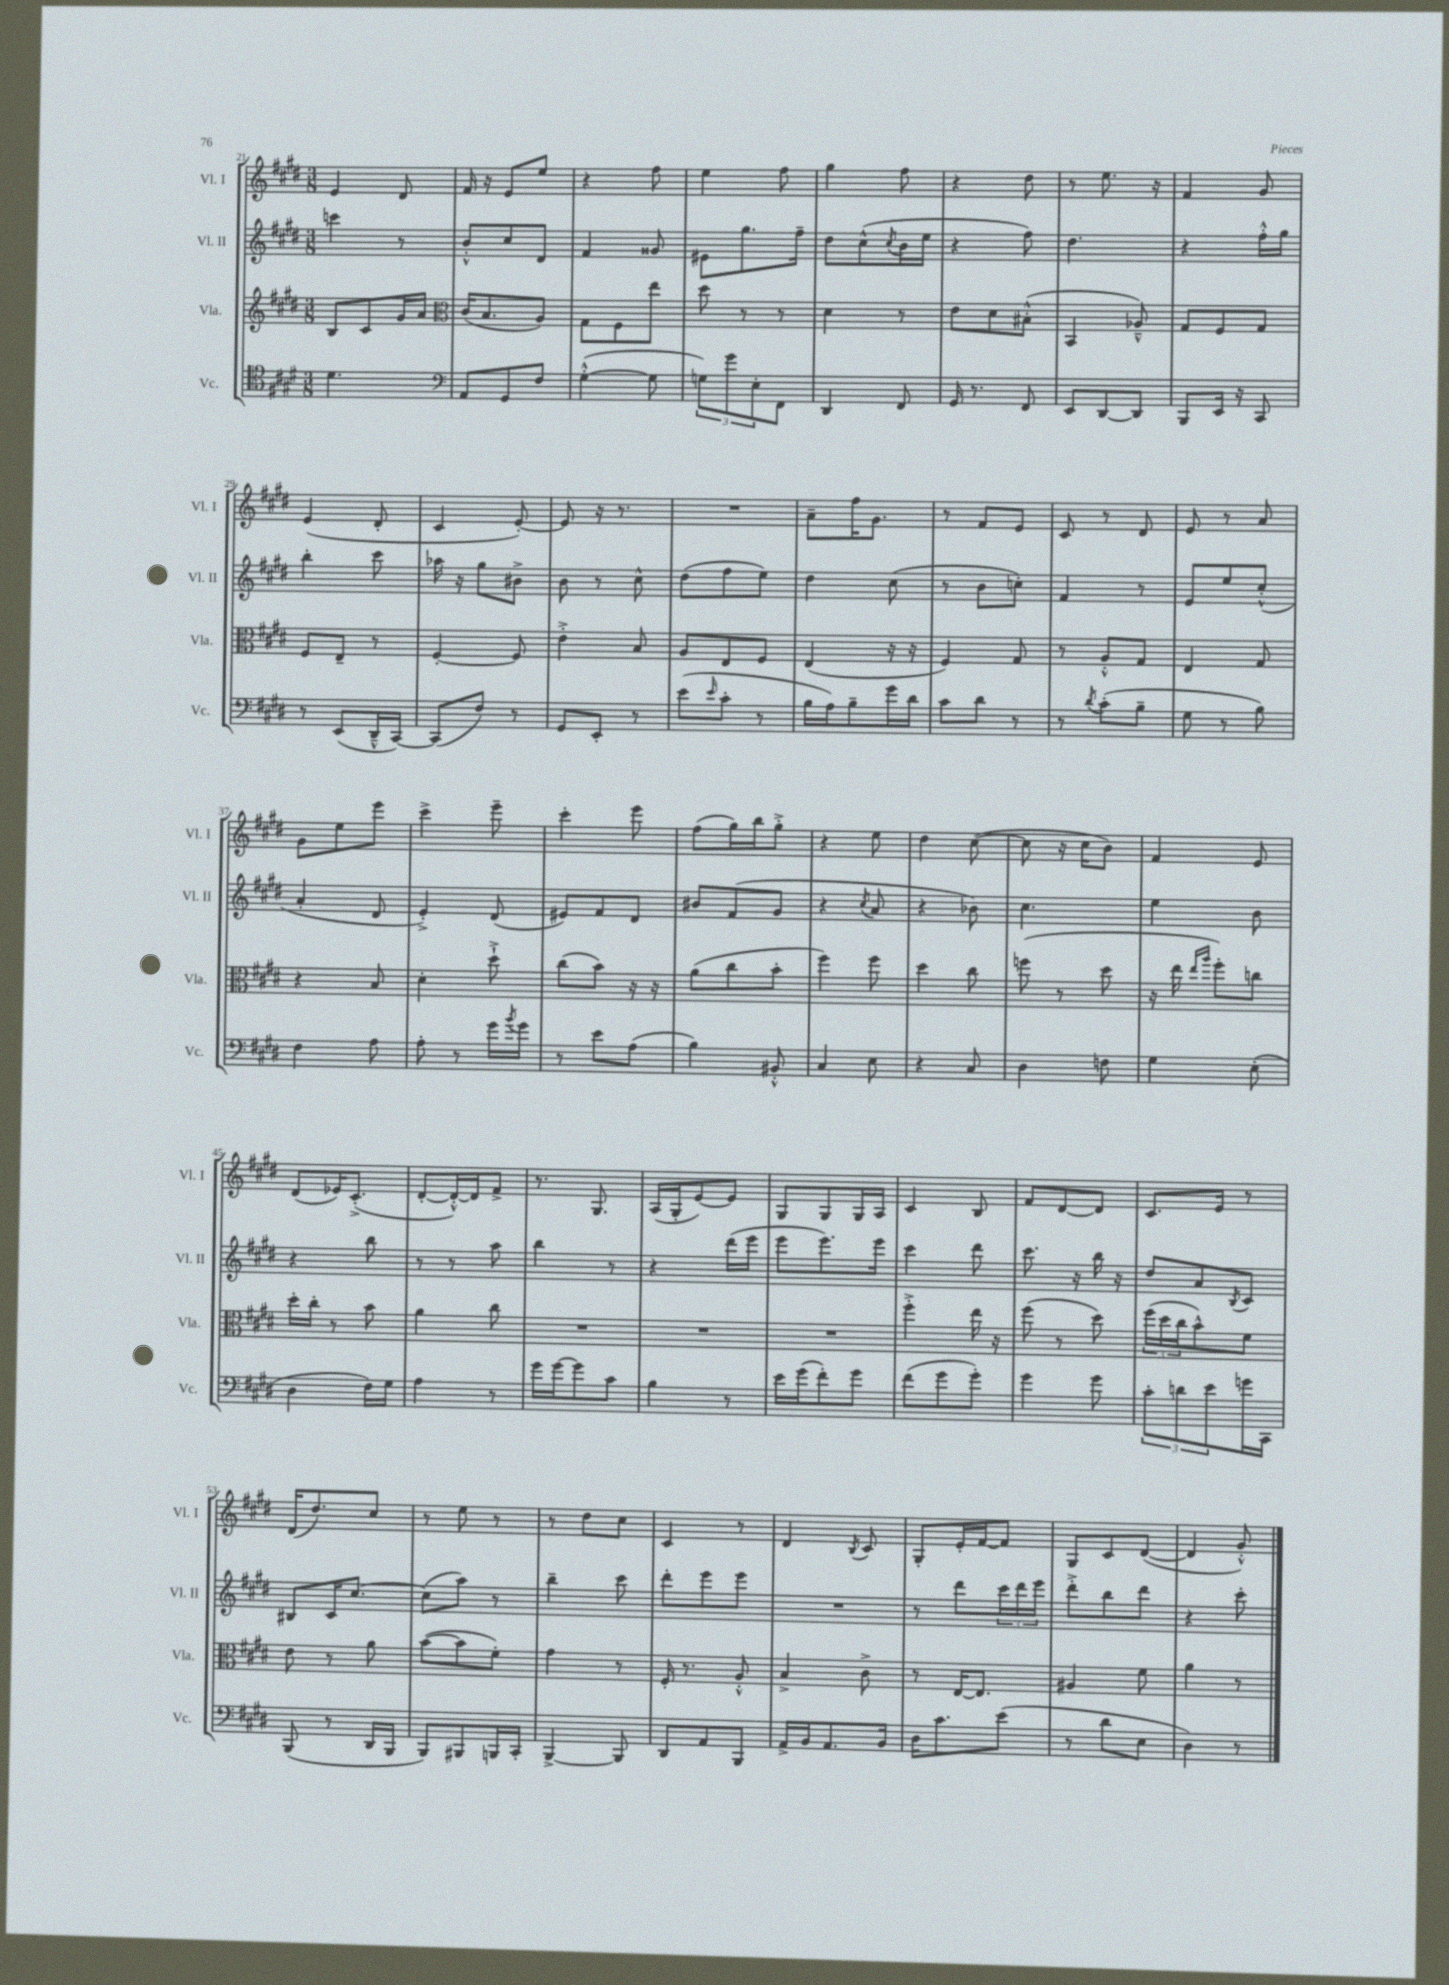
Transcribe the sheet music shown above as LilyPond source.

<<
\new StaffGroup <<
\new Staff = "s0" \with { instrumentName = "Vl. I" shortInstrumentName = "Vl. I" } {
    \clef treble \key e \major \numericTimeSignature \time 3/8
    e'4 dis'8 |
    fis'16 r16 e'8 e''8 |
    r4 fis''8 |
    e''4 fis''8 |
    gis''4 fis''8 |
    r4 dis''8 |
    r8 e''8. r16 |
    fis'4 gis'8 |
    e'4( dis'8-. |
    cis'4 e'8~-.) |
    e'8 r16 r8. |
    R4. |
    a'8-- fis''16 gis'8. |
    r8 fis'8 e'8 |
    cis'8 r8 dis'8 |
    e'8 r8 a'8 |
    gis'8 e''8 e'''8 |
    cis'''4-> e'''8-- |
    cis'''4-. e'''8 |
    fis''8( gis''16) b''16 gis''8-.-> |
    r4 e''8 |
    dis''4 cis''8~( |
    cis''8 r16 cis''16 b'8) |
    fis'4 e'8 |
    dis'8( ees'16) cis'8.-.->( |
    dis'8~-. dis'16~-.-^) dis'16 fis'8-> |
    r8. gis8. |
    a16( gis16-. e'8~) e'8 |
    gis8 gis8 gis16 a16 |
    cis'4 b8 |
    fis'8 dis'8~ dis'8 |
    cis'8. e'16 r8 |
    dis'16( dis''8.) cis''8 |
    r8 e''8 r8 |
    r8 dis''8 cis''8 |
    cis'4 r8 |
    dis'4 \acciaccatura { b8 } cis'8 |
    gis8-. e'16-. fis'16~ fis'8 |
    gis8 cis'8 dis'8~( |
    dis'4 gis'8-.-^) \bar "|." |
}
\new Staff = "s1" \with { instrumentName = "Vl. II" shortInstrumentName = "Vl. II" } {
    \clef treble \key e \major \numericTimeSignature \time 3/8
    c'''4 r8 |
    b'8-.-^ cis''8 dis'8 |
    fis'4 gisis'8 |
    eis'8 gis''8. fis''16-- |
    dis''8 cis''8-^( \acciaccatura { cis''8 } b'16 e''16 |
    r4 fis''8) |
    dis''4. |
    r4 fis''16-.-^ gis''16 |
    b''4-. cis'''8 |
    aes''16 r16 gis''8 bis'8-> |
    b'8 r8 cis''8-^ |
    dis''8( fis''8 e''8) |
    dis''4 cis''8( |
    r8 b'8 c''8-.) |
    fis'4 r8 |
    e'8 e''8 cis''8-.-^( |
    a'4-. dis'8 |
    e'4-.->) dis'8( |
    eis'8) fis'8 dis'8 |
    bis'8 fis'8( gis'8 |
    r4 \acciaccatura { cis''8 } a'8 |
    r4 bes'8) |
    cis''4. |
    e''4 b'8 |
    r4 b''8 |
    r8 r8 a''8 |
    b''4 r8 |
    r4 dis'''16( e'''16 |
    e'''8 e'''8.) e'''16 |
    cis'''4 dis'''8 |
    cis'''8. r16 b''16 r16 |
    dis''8 a'8 \acciaccatura { b8 } cis'8 |
    bis8 cis'16 cis''8.~ |
    cis''8( a''8) r8 |
    b''4-- cis'''8 |
    dis'''8-. e'''8 e'''8 |
    R4. |
    r8 dis'''8 \tuplet 3/2 { cis'''16 dis'''16 e'''16 } |
    dis'''8-.-> b''8 dis'''8 |
    r4 cis'''8-. \bar "|." |
}
\new Staff = "s2" \with { instrumentName = "Vla." shortInstrumentName = "Vla." } {
    \clef treble \key e \major \numericTimeSignature \time 3/8
    b8 cis'8 gis'16 a'16 |
    \clef alto cis'16( b8. a8) |
    gis8 fis8 e''8 |
    dis''8 r8 r8 |
    dis'4 r8 |
    e'8 dis'8 bis8-.-^( |
    b,4 aes8---^) |
    gis8 fis8 gis8 |
    fis8 e8-- r8 |
    fis4~-. fis8 |
    e'4-.-> b8 |
    a8 e8 fis8 |
    e4( r16 r16 |
    fis4) gis8 |
    r8 a8-.-^ gis8 |
    e4 gis8 |
    r4 b8 |
    dis'4-. dis''8-!-> |
    cis''8( b'8) r16 r16 |
    a'8( cis''8 b'8-. |
    fis''4) fis''8 |
    dis''4 cis''8 |
    f''8( r8 dis''8 |
    r16 e''16 \grace { e''16 a''16 } fis''8-.) c''8 |
    dis''16-. cis''16-. r8 b'8 |
    a'4 cis''8 |
    R4. |
    R4. |
    R4. |
    fis''4-.-> e''16 r16 |
    fis''8( r8 dis''8) |
    \tuplet 3/2 { fis''16( dis''16 cis''16 } b'8-^) fis'8 |
    e'8 r8 a'8 |
    b'8~( b'8 fis'8-.) |
    gis'4 r8 |
    fis16-. r8. a8-.-^ |
    b4-> cis'8-> |
    r8 e16~ e8. |
    ais4 fis'8 |
    a'4 r8 \bar "|." |
}
\new Staff = "s3" \with { instrumentName = "Vc." shortInstrumentName = "Vc." } {
    \clef tenor \key e \major \numericTimeSignature \time 3/8
    dis'4. |
    \clef bass a,8 gis,8 fis8 |
    gis4~-.-^( gis8 |
    \tuplet 3/2 { g8) gis'8 e8-. } fis,8 |
    dis,4 fis,8 |
    gis,16 r8. fis,8 |
    e,8 dis,8~ dis,8 |
    b,,8 e,16 r16 cis,8 |
    r8 e,8( dis,16---^ cis,16~) |
    cis,8( fis8) r8 |
    gis,8 e,8-. r8 |
    e'8( \grace { e'16 } cis'8-. r8 |
    b16 a16) b8-- gis'16 dis'16 |
    cis'8 dis'8 r8 |
    r8 \acciaccatura { dis'8 } cis'8-.( b8-- |
    gis8 r8 b8) |
    fis4 a8 |
    a8-. r8 gis'16 \acciaccatura { b'8 } gis'16 |
    r8 e'8 a8( |
    b4) bis,8-.-^ |
    cis4 e8 |
    r4 cis8 |
    dis4 f8 |
    gis4 e8-.( |
    dis4 fis16) gis16 |
    a4 r8 |
    gis'16 gis'16~ gis'8 cis'8 |
    b4 r8 |
    e'16 gis'16( fis'8-.) gis'8 |
    fis'8( gis'8 gis'8-.) |
    gis'4 gis'8 |
    \tuplet 3/2 { cis'8-. d'8 e'8 } g'16 cis,16 |
    b,,8( r8 dis,16 b,,16 |
    b,,8) bis,,8 b,,16 cis,16-. |
    b,,4~-> b,,8 |
    dis,8 a,8 b,,8 |
    a,16-> b,16 a,8. b,16 |
    dis16 cis'8. e'8( |
    r8 dis'8 e8 |
    dis4) r8 \bar "|." |
}
>>
>>
\layout { \context { \Score currentBarNumber = #21 } }
